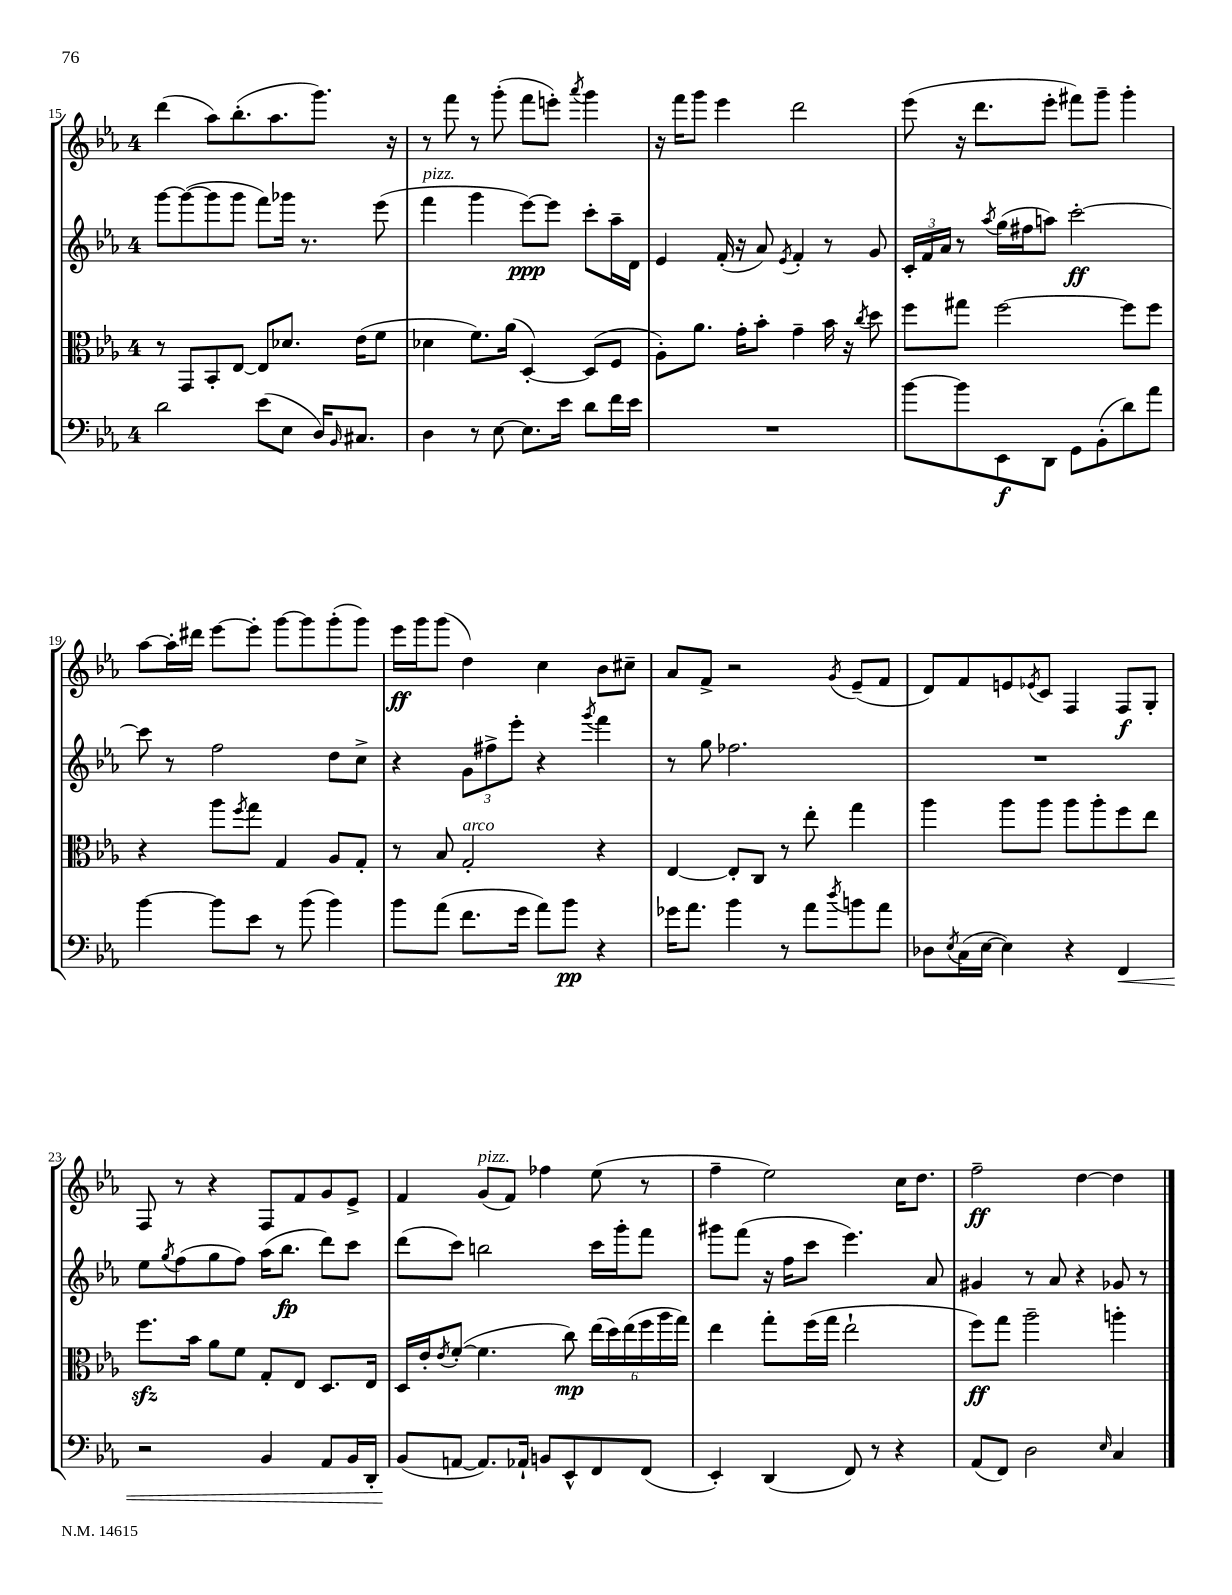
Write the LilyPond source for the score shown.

<<
\new StaffGroup <<
\new Staff = "s0" {
    \clef treble \key ees \major \once \override Staff.TimeSignature.style = #'single-digit \time 4/4
    d'''4( aes''8) bes''8.-.( aes''8. g'''8.) r16 |
    r8 f'''8 r8 g'''8-.( f'''8 e'''8-.) \acciaccatura { aes'''8 } g'''4 |
    r16 f'''16 g'''8 ees'''4 d'''2 |
    ees'''8( r16 d'''8. ees'''8-. fis'''8) g'''8-- g'''4-. |
    aes''8~ aes''16-. dis'''16 ees'''8~ ees'''8-. g'''8~ g'''8 g'''8-.( g'''8) |
    ees'''16\ff g'''16 g'''8( d''4) c''4 bes'8 cis''8-- |
    aes'8 f'8-> r2 \acciaccatura { g'8 } ees'8--( f'8 |
    d'8) f'8 e'8 \acciaccatura { ees'8 } c'8 f4 f8\f g8-. |
    f8 r8 r4 f8 f'8 g'8 ees'8-> |
    f'4 g'8^\markup { \italic "pizz." }( f'8) fes''4 ees''8( r8 |
    f''4-- ees''2) c''16 d''8. |
    f''2--\ff d''4~ d''4 \bar "|." |
}
\new Staff = "s1" {
    \clef treble \key ees \major \once \override Staff.TimeSignature.style = #'single-digit \time 4/4
    g'''8~ g'''8~( g'''8 g'''8 f'''8) ges'''16 r8. ees'''8( |
    f'''4^\markup { \italic "pizz." } g'''4 ees'''8~\ppp) ees'''8 c'''8-. aes''16-- d'16 |
    ees'4 f'16-.( r16 aes'8) \acciaccatura { ees'8 } f'4-. r8 g'8 |
    \tuplet 3/2 { c'16-. f'16 aes'16 } r8 \acciaccatura { aes''8 } g''16( fis''16 a''8) c'''2~-.\ff |
    c'''8 r8 f''2 d''8 c''8-> |
    r4 \tuplet 3/2 { g'8 fis''8-> ees'''8-. } r4 \acciaccatura { g'''8 } f'''4 |
    r8 g''8 fes''2. |
    R1 |
    ees''8 \acciaccatura { g''8 } f''8( g''8 f''8) aes''16( bes''8.\fp d'''8) c'''8 |
    d'''8( c'''8) b''2 c'''16 g'''16-. f'''8 |
    gis'''8 f'''8( r16 f''16 c'''8 ees'''4.) aes'8 |
    gis'4 r8 aes'8 r4 ges'8 r8 \bar "|." |
}
\new Staff = "s2" {
    \clef alto \key ees \major \once \override Staff.TimeSignature.style = #'single-digit \time 4/4
    r8 g,8 bes,8-. ees8~ ees8 des'8. ees'16( f'8 |
    des'4 f'8.) aes'16( d4~-.) d8( f8 |
    aes8-.) aes'8. g'16-. bes'8-. g'4-- bes'16 r16 \acciaccatura { c''8 } d''8 |
    f''8 gis''8 f''2~ f''8 f''8 |
    r4 aes''8 \acciaccatura { f''8 } g''8 g4 aes8 g8-. |
    r8 bes8 g2-.^\markup { \italic "arco" } r4 |
    ees4~ ees8-. c8 r8 ees''8-. g''4 |
    aes''4 aes''8 aes''8 aes''8 aes''8-. f''8 ees''8 |
    f''8.\sfz bes'16 aes'8 f'8 g8-. ees8 d8. ees16 |
    d16 ees'16-. \acciaccatura { ees'8 } f'8~-.( f'4. c''8\mp) \tuplet 6/4 { ees''16( d''16) ees''16( f''16 aes''16 g''16) } |
    ees''4 g''8-. f''16( g''16 ees''2-! |
    f''8\ff) g''8 aes''2-- a''4-. \bar "|." |
}
\new Staff = "s3" {
    \clef bass \key ees \major \once \override Staff.TimeSignature.style = #'single-digit \time 4/4
    d'2 ees'8( ees8 d16) \grace { bes,16 } cis8. |
    d4 r8 ees8~ ees8. ees'16 d'8 f'16 ees'16 |
    R1 |
    bes'8~ bes'8 ees,8\f d,8 g,8 bes,8-.( d'8) aes'8 |
    bes'4~ bes'8 ees'8 r8 bes'8( bes'4) |
    bes'8 aes'8( f'8. g'16 aes'8) bes'8\pp r4 |
    ges'16 aes'8. bes'4 r8 aes'8 \acciaccatura { d''8 } b'8 aes'8 |
    des8 \acciaccatura { ees8 } c16( ees16~ ees4) r4 f,4\< |
    r2 bes,4 aes,8 bes,16 d,16-. |
    bes,8\!( a,8~ a,8.) aes,16-! b,8 ees,8-^ f,8 f,8( |
    ees,4-.) d,4( f,8) r8 r4 |
    aes,8( f,8) d2 \grace { ees16 } c4 \bar "|." |
}
>>
>>
\layout { \context { \Score currentBarNumber = #15 } }
